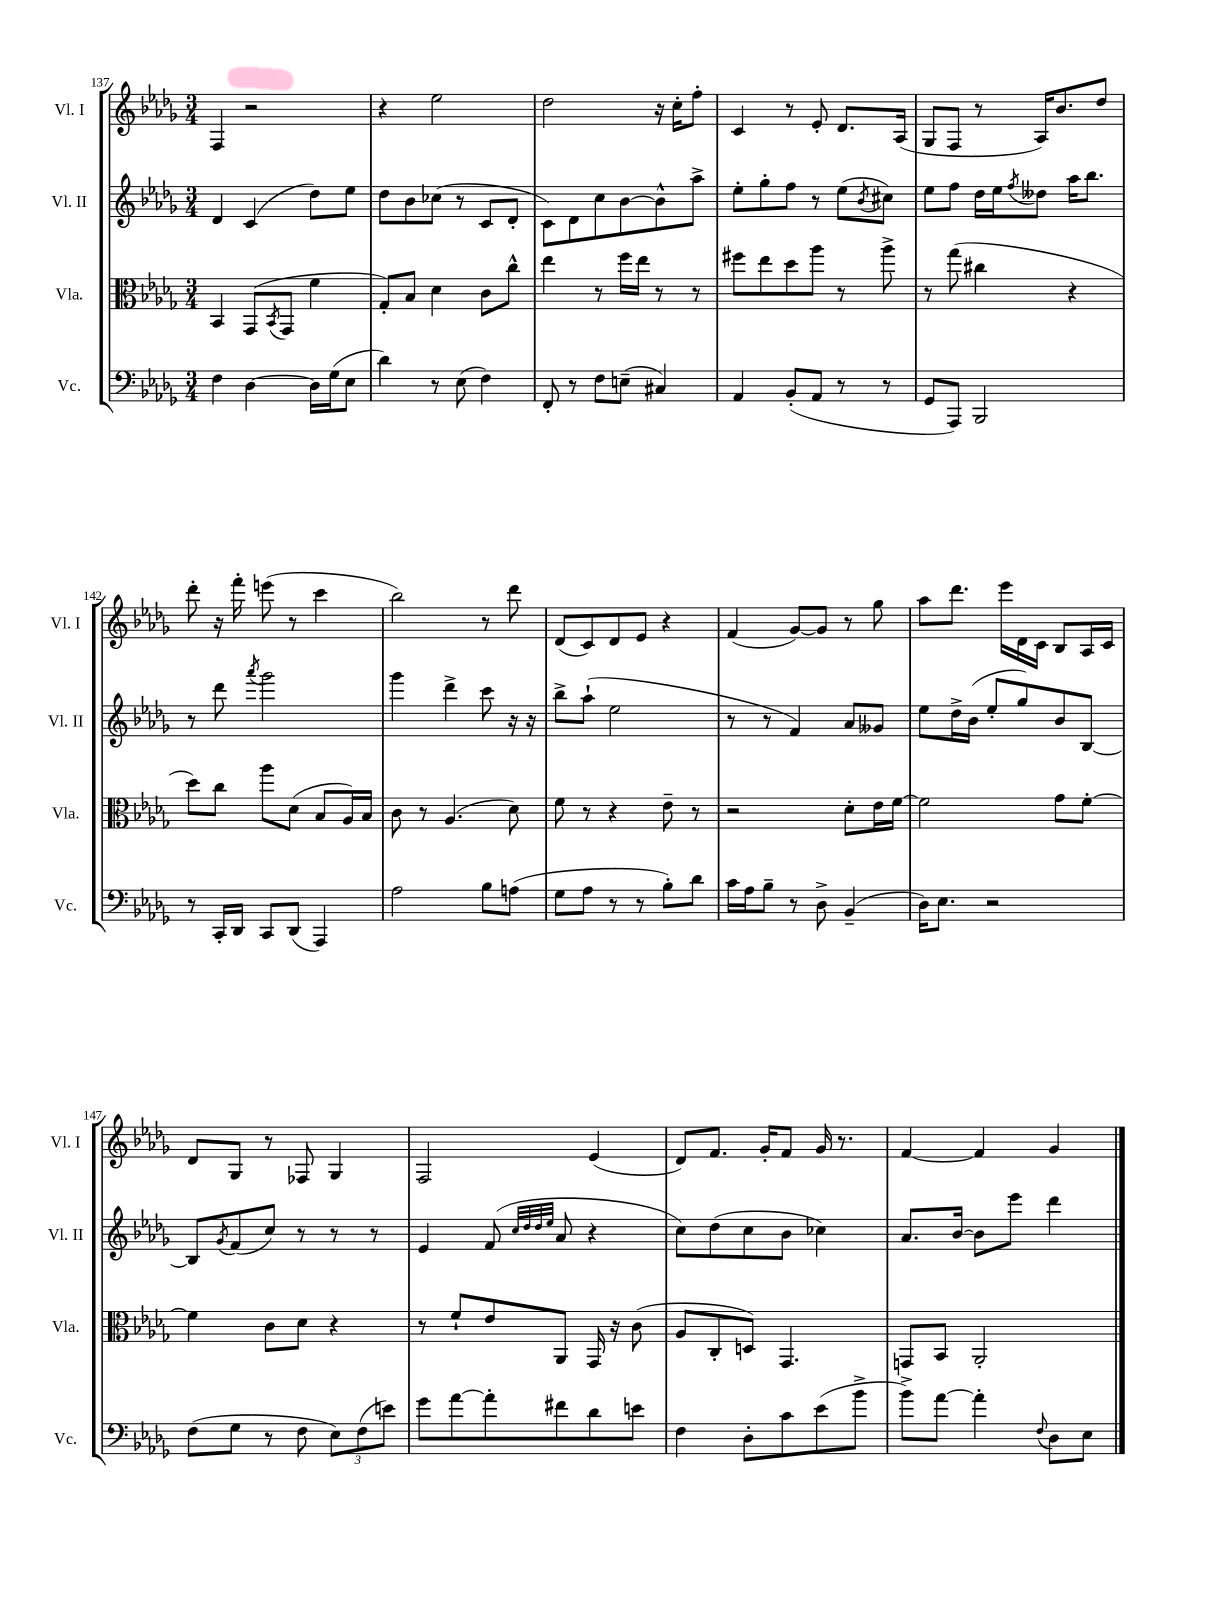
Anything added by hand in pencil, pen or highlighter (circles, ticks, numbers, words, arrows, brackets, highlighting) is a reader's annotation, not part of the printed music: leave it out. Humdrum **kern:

**kern	**kern	**kern	**kern
*staff4	*staff3	*staff2	*staff1
*clefF4	*clefC3	*clefG2	*clefG2
*k[b-e-a-d-g-]	*k[b-e-a-d-g-]	*k[b-e-a-d-g-]	*k[b-e-a-d-g-]
*M3/4	*M3/4	*M3/4	*M3/4
4F	4BB-	4d-	4F
[4D-	(8GG-	(4c	2r
.	8qBB-	.	.
.	8GG-	.	.
16D-]	4f	8dd-)	.
(16G-	.	.	.
8E-	.	8ee-	.
=	=	=	=
4d-)	8G-')	8dd-	4r
.	8B-	8b-	.
8r	4d-	(8cc-	2ee-
(8E-	.	8r	.
4F)	8c	8c	.
.	8cc^^	8d-'	.
=	=	=	=
8FF'	4ee-	8c)	2dd-
8r	.	8d-	.
8F	8r	8cc	.
(8E~	16ff	[8b-	.
.	16ee-	.	.
4C#)	8r	8b-^^]	16r
.	.	.	16cc'
.	8r	8aa-^	8ff'
=	=	=	=
4AA-	8ff#	8ee-'	4c
.	8ee-	8gg-'	.
(8BB-'	8dd-	8ff	8r
8AA-	8aa-	8r	8e-'
8r	8r	(8ee-	8.d-
.	.	8qb-	.
8r	8aa-^	8cc#)	.
.	.	.	(16A-
=	=	=	=
8GG-	8r	8ee-	8G-
8AAA-)	(8gg-	8ff	8F
2BBB-	4cc#	16dd-	8r
.	.	16ee-	.
.	.	8qff	.
.	.	8dd--	16A-)
.	.	.	8.b-
.	4r	16aa-	.
.	.	8.bb-	.
.	.	.	8dd-
=	=	=	=
8r	8dd-)	8r	8ddd-'
16CC'	8cc	8ddd-	16r
16DD-	.	.	16fff'
.	.	8qaaa-	.
8CC	8aa-	2ggg-	(8eee
(8DD-	(8d-	.	8r
4AAA-)	8B-	.	4ccc
.	16A-)	.	.
.	16B-	.	.
=	=	=	=
2A-	8c	4ggg-	2bb-)
.	8r	.	.
.	(4.A-	4ddd-^	.
8B-	.	8ccc	8r
(8A	8d-)	16r	8ddd-
.	.	16r	.
=	=	=	=
8G-	8f	8bb-^	(8d-
8A-	8r	(8aa-`	8c)
8r	4r	2ee-	8d-
8r	.	.	8e-
8B-')	8e-~	.	4r
8d-	8r	.	.
=	=	=	=
16c	2r	8r	(4f
16A-	.	.	.
8B-~	.	8r	.
8r	.	4f)	[8g-)
8D-^	.	.	8g-]
(4BB-~	8d-'	8a-	8r
.	16e-	8g--	8gg-
.	[16f	.	.
=	=	=	=
16D-)	2f]	8ee-	8aa-
8.E-	.	.	.
.	.	16dd-^	8.ddd-
.	.	(16b-	.
2r	.	8ee-'	.
.	.	.	16eee-
.	.	8gg-)	16d-
.	.	.	16c
.	8g-	8b-	8B-
.	[8f'	[8B-	16A-
.	.	.	16c
=	=	=	=
(8F	4f]	8B-]	8d-
.	.	8qg-	.
8G-	.	(8f	8G-
8r	8c	8cc)	8r
8F	8d-	8r	8F-
12E-)	4r	8r	4G-
(12F	.	.	.
.	.	8r	.
12e)	.	.	.
=	=	=	=
8g-	8r	4e-	2F
[8a-	8f`	.	.
8a-']	8e-	(8f	.
.	.	32qqcc	.
.	.	32qqdd-	.
.	.	32qqdd-	.
.	.	32qqee-	.
8f#	8AA-	8a-	.
8d-	16GG-	4r	(4e-
.	16r	.	.
8e	(8c	.	.
=	=	=	=
4F	8A-	8cc)	8d-)
.	8C'	(8dd-	8.f
8D-'	8D)	8cc	.
.	.	.	16g-'
8c	4.GG-	8b-	8f
(8e-	.	4cc-)	16g-
.	.	.	8.r
8b-^	.	.	.
=	=	=	=
8b-^)	8GG	8.a-	[4f
[8a-	8BB-	.	.
.	.	[16b-	.
4a-']	2AA-'	8b-]	4f]
.	.	8eee-	.
8qqF	.	.	.
8D-	.	4ddd-	4g-
8E-	.	.	.
==	==	==	==
*-	*-	*-	*-
